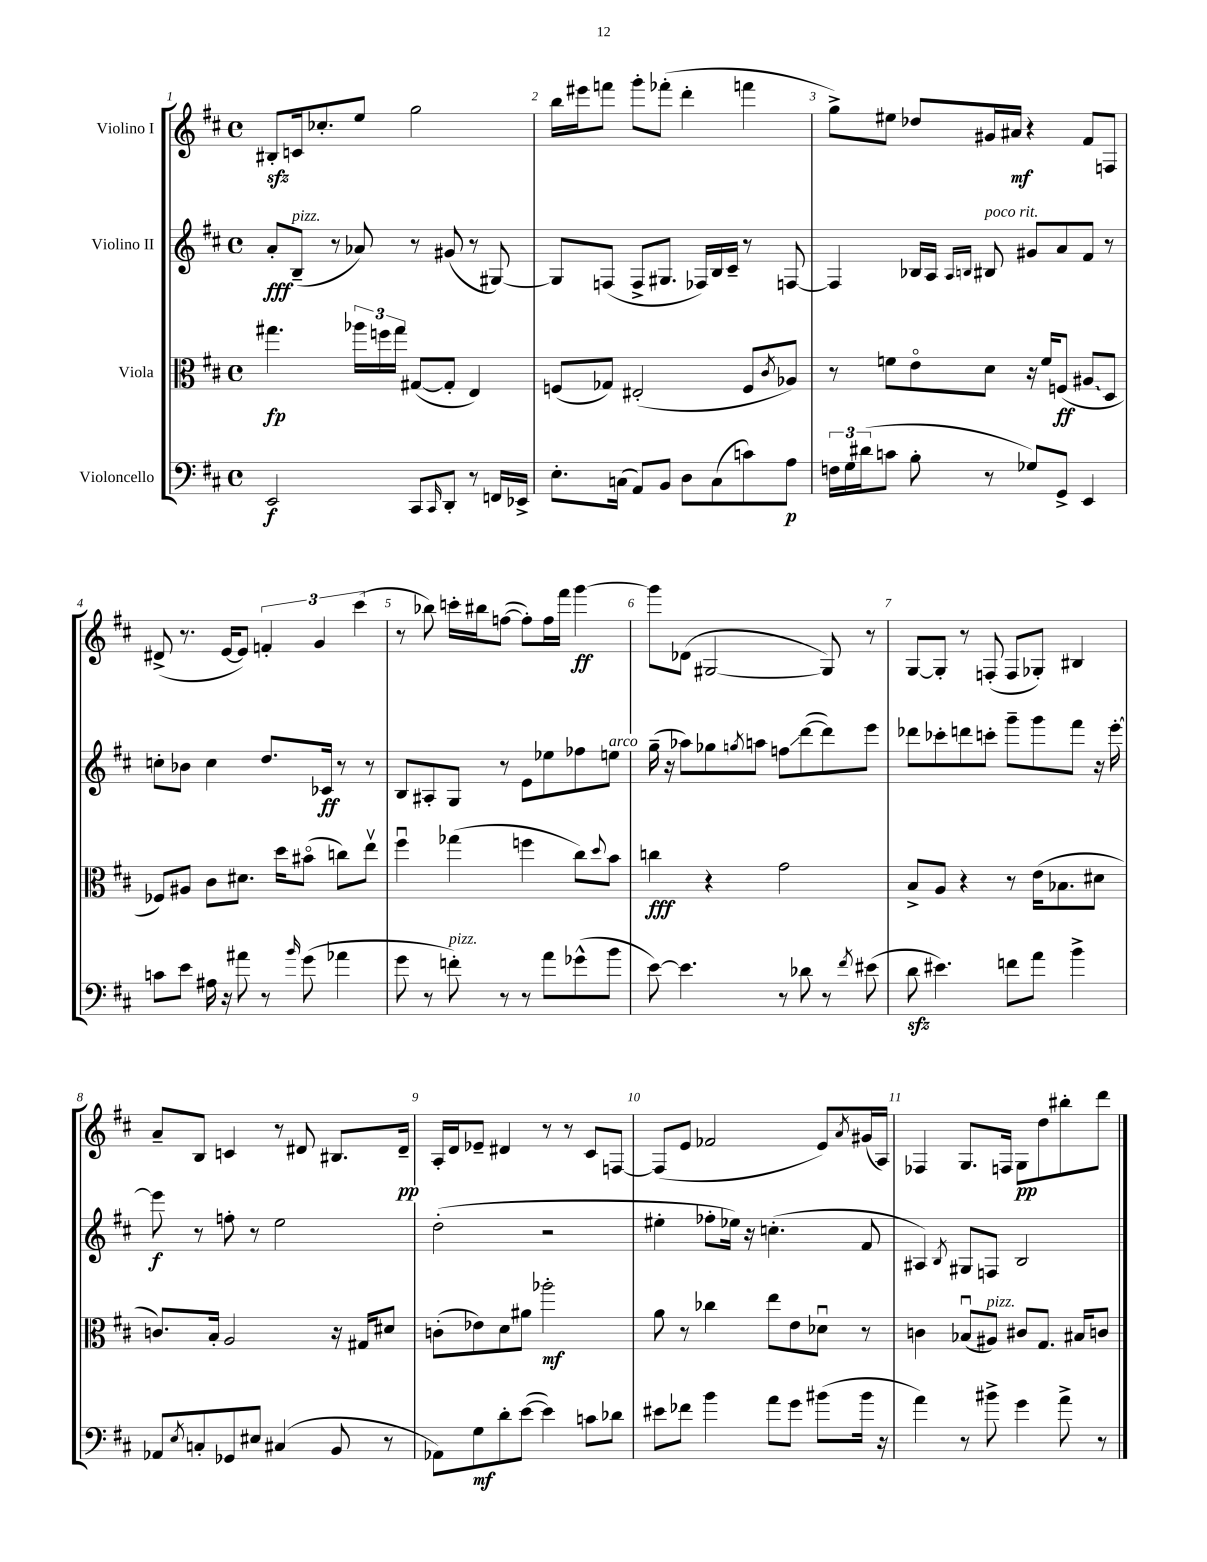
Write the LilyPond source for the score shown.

<<
\new StaffGroup <<
\new Staff = "s0" \with { instrumentName = "Violino I" } {
    \clef treble \key d \major \defaultTimeSignature \time 4/4
    bis8-.\sfz c'16 ces''8.-. e''8 g''2 |
    b''16 eis'''16 f'''8 g'''8-. fes'''8-.( d'''4-. f'''4 |
    g''8->) eis''8 des''8 gis'16 ais'16\mf r4 fis'8 f8 |
    dis'8->( r8. e'16~ e'8) \tuplet 3/2 { f'4-. g'4 cis'''4( } |
    r8 bes''8) c'''16-. bis''16 f''8~( f''8-.) f''16 fis'''16 g'''4~\ff |
    g'''8 des'8( gis2~ gis8) r8 |
    g8~ g8-. r8 f8-.( f8 ges8-.) bis4 |
    a'8-- b8 c'4 r8 dis'8 bis8. dis'16--\pp |
    a16-. d'16 ees'8-- dis'4 r8 r8 cis'8 f8~ |
    f8( e'8 fes'2 e'8) \acciaccatura { a'8 } gis'16( a16) |
    fes4 g8. f16 g8\pp d''8 bis''8-. d'''8 \bar "|." |
}
\new Staff = "s1" \with { instrumentName = "Violino II" } {
    \clef treble \key d \major \defaultTimeSignature \time 4/4
    a'8-.\fff b8--^\markup { \italic "pizz." }( r8 aes'8) r8 gis'8( r8 gis8~) |
    gis8 f8( f8-> gis8. fes16) b16 cis'16-- r8 f8~ |
    f4 bes16 a16 \grace { a16 b16 } bis8^\markup { \italic "poco rit." } gis'8 a'8 fis'8 r8 |
    c''8-. bes'8 c''4 d''8. ces'16\ff r8 r8 |
    b8 ais8-. g8 r8 e'8 ees''8 fes''8 e''8^\markup { \italic "arco" } |
    g''16--( r16 aes''8) ges''8 \acciaccatura { g''8 } a''8 f''8\glissando d'''8~( d'''8) e'''8 |
    des'''8 ces'''8-. d'''8 c'''8-. g'''8-- g'''8 fis'''8 r16 e'''16~-. |
    e'''8\f r8 f''8-. r8 e''2 |
    d''2-.( r2 |
    eis''4-. fes''8-. ees''16) r16 c''4.-.( fis'8 |
    ais4) \acciaccatura { b8 } gis8 f8 b2 \bar "|." |
}
\new Staff = "s2" \with { instrumentName = "Viola" } {
    \clef alto \key d \major \defaultTimeSignature \time 4/4
    gis''4.\fp \tuplet 3/2 { aes''16 f''16 gis''16 } gis8~( gis8-. e4) |
    f8( ges8) eis2-.( f8 \acciaccatura { cis'8 } aes8) |
    r8 f'8 e'8\flageolet d'8 r16 f'16 f8\ff( \once \override Glissando.style = #'zigzag ais8\glissando d8 |
    fes8) ais8 cis'8 dis'8. d''16 bis'8\flageolet( c''8) e''8\upbow |
    fis''4\downbow ges''4( f''4 cis''8) \appoggiatura { d''8 } b'8 |
    c''4\fff r4 g'2 |
    b8-> a8 r4 r8 e'16( bes8. dis'8 |
    c'8.) b16-. a2 r16 gis16 dis'8 |
    c'8-.( ees'8) d'8 ais'8 aes''2-.\mf |
    a'8 r8 ces''4 e''8 e'8 des'8\downbow r8 |
    c'4 bes8\downbow( ais8^\markup { \italic "pizz." }) cis'8 g8. bis16 c'8 \bar "|." |
}
\new Staff = "s3" \with { instrumentName = "Violoncello" } {
    \clef bass \key d \major \defaultTimeSignature \time 4/4
    e,2\f cis,8 \grace { cis,16 } d,8-. r8 f,16 ees,16-> |
    e8.-. c16( a,8) b,8 d8 c8( c'8) a8\p |
    \tuplet 3/2 { f16 g16 dis'16( } c'8 b8-. r8 ges8) g,8-> e,4 |
    c'8 e'8 ais16 r16 ais'8 r8 \grace { b'16 } g'8( aes'4 |
    g'8 r8 f'8-.^\markup { \italic "pizz." }) r8 r8 a'8 ges'8-^( b'8 |
    e'8~) e'4. r8 des'8 r8 \acciaccatura { fis'8 } eis'8( |
    d'8\sfz eis'4.) f'8 a'8 b'4-> |
    aes,8 \acciaccatura { e8 } c8-. ges,8 eis8 cis4( b,8 r8 |
    aes,8) g8\mf d'8-. e'8~( e'4) c'8 des'8 |
    eis'8 fes'8 b'4 a'8 g'8 bis'8( bis'16 r16 |
    a'4) r8 bis'8-> g'4 a'8-> r8 \bar "|." |
}
>>
>>
\layout { \context { \Score \override BarNumber.break-visibility = ##(#f #t #t) barNumberVisibility = #all-bar-numbers-visible } }
